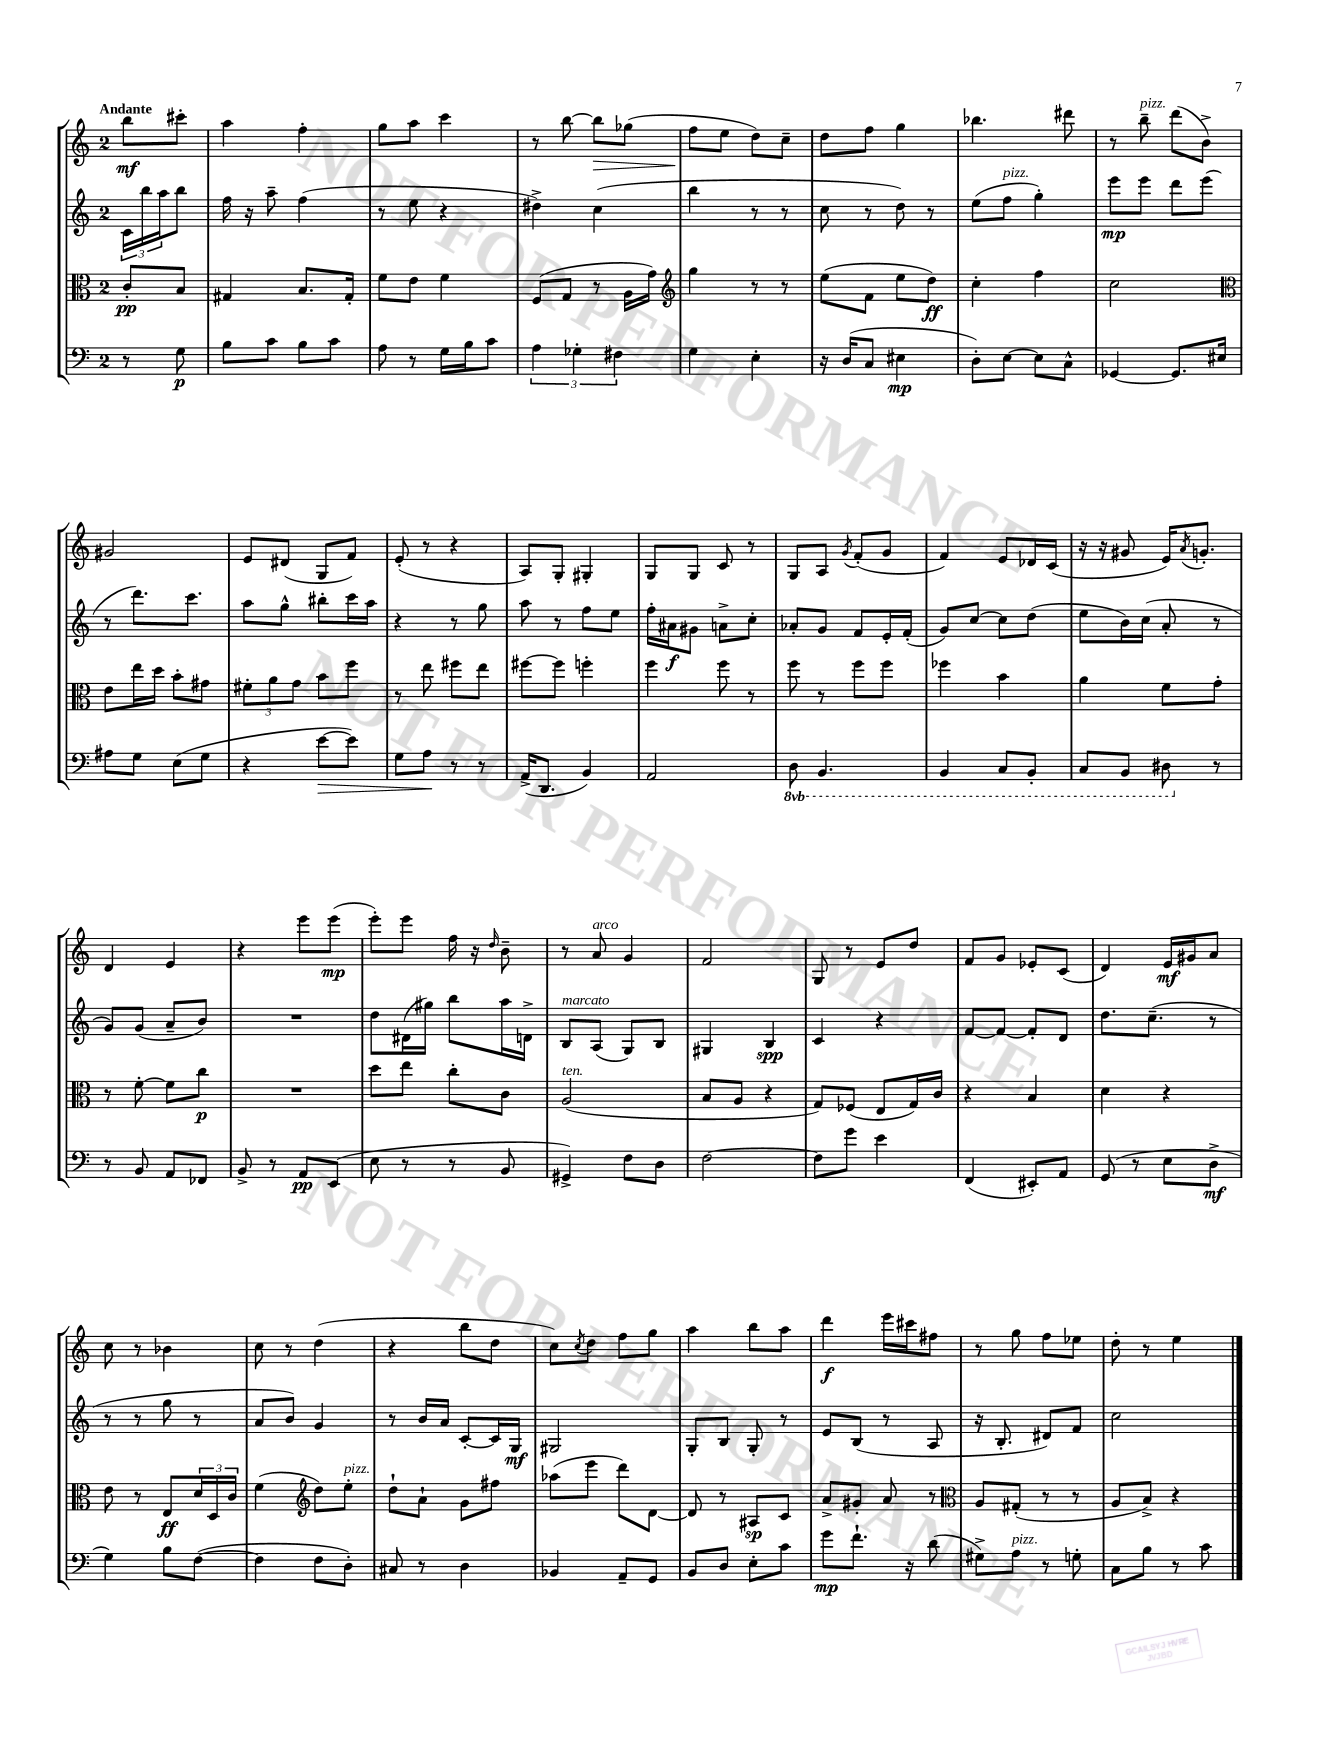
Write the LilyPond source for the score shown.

<<
\new StaffGroup <<
\new Staff = "s0" {
    \clef treble \key c \major \once \override Staff.TimeSignature.style = #'single-digit \time 2/4 \partial 4 \tempo "Andante"
    b''8\mf cis'''8-. |
    a''4 f''4-. |
    g''8 a''8 c'''4 |
    r8 b''8~ b''8\> ges''8( |
    f''8\! e''8 d''8) c''8-- |
    d''8 f''8 g''4 |
    bes''4. dis'''8 |
    r8 b''8--^\markup { \italic "pizz." } d'''8( b'8->) |
    gis'2 |
    e'8 dis'8( g8 f'8) |
    e'8-.( r8 r4 |
    a8) g8-. gis4-. |
    g8 g8 c'8 r8 |
    g8 a8 \acciaccatura { g'8 } f'8-.( g'8 |
    f'4) e'8 des'16 c'16( |
    r16 r16 gis'8 e'16) \acciaccatura { a'8 } g'8.-. |
    d'4 e'4 |
    r4 e'''8 e'''8\mp( |
    e'''8-.) e'''8 f''16 r16 \grace { d''16 } b'8-- |
    r8 a'8^\markup { \italic "arco" } g'4 |
    f'2 |
    g8 r8 e'8 d''8 |
    f'8 g'8 ees'8-. c'8( |
    d'4) e'16\mf gis'16 a'8 |
    c''8 r8 bes'4 |
    c''8 r8 d''4( |
    r4 b''8 d''8 |
    c''8) \acciaccatura { c''8 } d''8 f''8 g''8 |
    a''4 b''8 a''8 |
    d'''4\f e'''16 cis'''16 fis''8 |
    r8 g''8 f''8 ees''8 |
    d''8-. r8 e''4 \bar "|." |
}
\new Staff = "s1" {
    \clef treble \key c \major \once \override Staff.TimeSignature.style = #'single-digit \time 2/4 \partial 4
    \tuplet 3/2 { c'16 b''16 a''16 } b''8 |
    f''16 r16 a''8-- f''4( |
    r8 e''8 r4 |
    dis''4->) c''4( |
    b''4 r8 r8 |
    c''8 r8 d''8) r8 |
    e''8( f''8^\markup { \italic "pizz." } g''4-.) |
    e'''8\mp e'''8 d'''8 e'''8( |
    r8 d'''8.) c'''8. |
    a''8 g''8-^ bis''8-. c'''16 a''16 |
    r4 r8 g''8 |
    a''8 r8 f''8 e''8 |
    f''16-. ais'16\f gis'8 a'8-> c''8-. |
    aes'8-. g'8 f'8 e'16-. f'16-.( |
    g'8) c''8~ c''8 d''8( |
    e''8 b'16) c''16( a'8-. r8 |
    g'8) g'8( a'8-- b'8) |
    R2 |
    d''8 dis'16( gis''16) b''8 a''16 d'16-> |
    b8^\markup { \italic "marcato" } a8( g8) b8 |
    gis4 b4\spp |
    c'4 r4 |
    f'8~ f'8~ f'8-. d'8 |
    d''8. c''8.--( r8 |
    r8 r8 g''8 r8 |
    a'8 b'8) g'4 |
    r8 b'16 a'16 c'8~-. c'16 g16\mf |
    gis2 |
    g8-. b8 g8-. r8 |
    e'8 b8( r8 a8 |
    r16 b8.-. dis'8) f'8 |
    c''2 \bar "|." |
}
\new Staff = "s2" {
    \clef alto \key c \major \once \override Staff.TimeSignature.style = #'single-digit \time 2/4 \partial 4
    c'8-.\pp b8 |
    gis4 b8. gis16-. |
    f'8 e'8 f'4 |
    f8( g8 r8 a16 g'16) |
    \clef treble g''4 r8 r8 |
    e''8( f'8 e''8 d''8\ff) |
    c''4-. f''4 |
    c''2 |
    \clef alto e'8 e''16 d''16 b'8-. gis'8 |
    \tuplet 3/2 { fis'8-. a'8 g'8 } b'8 f''8 |
    r8 e''8 fis''8 e''8 |
    fis''8~ fis''8 f''4-. |
    f''4 f''8 r8 |
    f''8 r8 f''8 f''8 |
    fes''4 b'4 |
    a'4 f'8 g'8-. |
    r8 f'8~-. f'8 c''8\p |
    R2 |
    d''8 e''8 c''8-. c'8 |
    a2^\markup { \italic "ten." }( |
    b8 a8 r4 |
    g8) fes8( e8 g16) c'16 |
    r4 b4 |
    d'4 r4 |
    e'8 r8 e8\ff \tuplet 3/2 { d'16 d16 c'16 } |
    f'4( \clef treble d''8) e''8-.^\markup { \italic "pizz." } |
    d''8-! a'8-! g'8 fis''8 |
    aes''8( e'''8 d'''8) d'8~ |
    d'8 r8 ais8\sp c'8 |
    a'8-> gis'8-. a'8 r8 |
    \clef alto a8 gis8-.( r8 r8 |
    a8 b8->) r4 \bar "|." |
}
\new Staff = "s3" {
    \clef bass \key c \major \once \override Staff.TimeSignature.style = #'single-digit \time 2/4 \set Staff.ottavationMarkups = #ottavation-simple-ordinals \partial 4
    r8 g8\p |
    b8 c'8 b8 c'8 |
    a8 r8 g16 b16 c'8 |
    \tuplet 3/2 { a4 ges4-. fis4 } |
    g4 e4-. |
    r16 d16( c8 eis4\mp |
    d8-.) e8~ e8 c8-^ |
    ges,4~ ges,8. eis16 |
    ais8 g8 e8( g8 |
    r4 e'8~\> e'8) |
    g8 a8\! r8 r8 |
    a,16->( d,8. b,4) |
    a,2 |
    \ottava #-1 d,8 b,,4. |
    b,,4 c,8 b,,8-. |
    c,8 b,,8 dis,8 \ottava #0 r8 |
    r8 b,8 a,8 fes,8 |
    b,8-> r8 a,8\pp e,8( |
    e8 r8 r8 b,8 |
    gis,4->) f8 d8 |
    f2~ |
    f8 g'8 e'4 |
    f,4( eis,8-.) a,8 |
    g,8( r8 e8 d8->\mf |
    g4) b8 f8~( |
    f4 f8 d8-.) |
    cis8 r8 d4 |
    bes,4 a,8-- g,8 |
    b,8 d8 e8-. c'8 |
    g'8\mp f'8.-! r16 d'8( |
    gis8->) a8^\markup { \italic "pizz." } r8 g8-. |
    c8 b8 r8 c'8 \bar "|." |
}
>>
>>
\layout { \context { \Score \remove "Bar_number_engraver" } }
